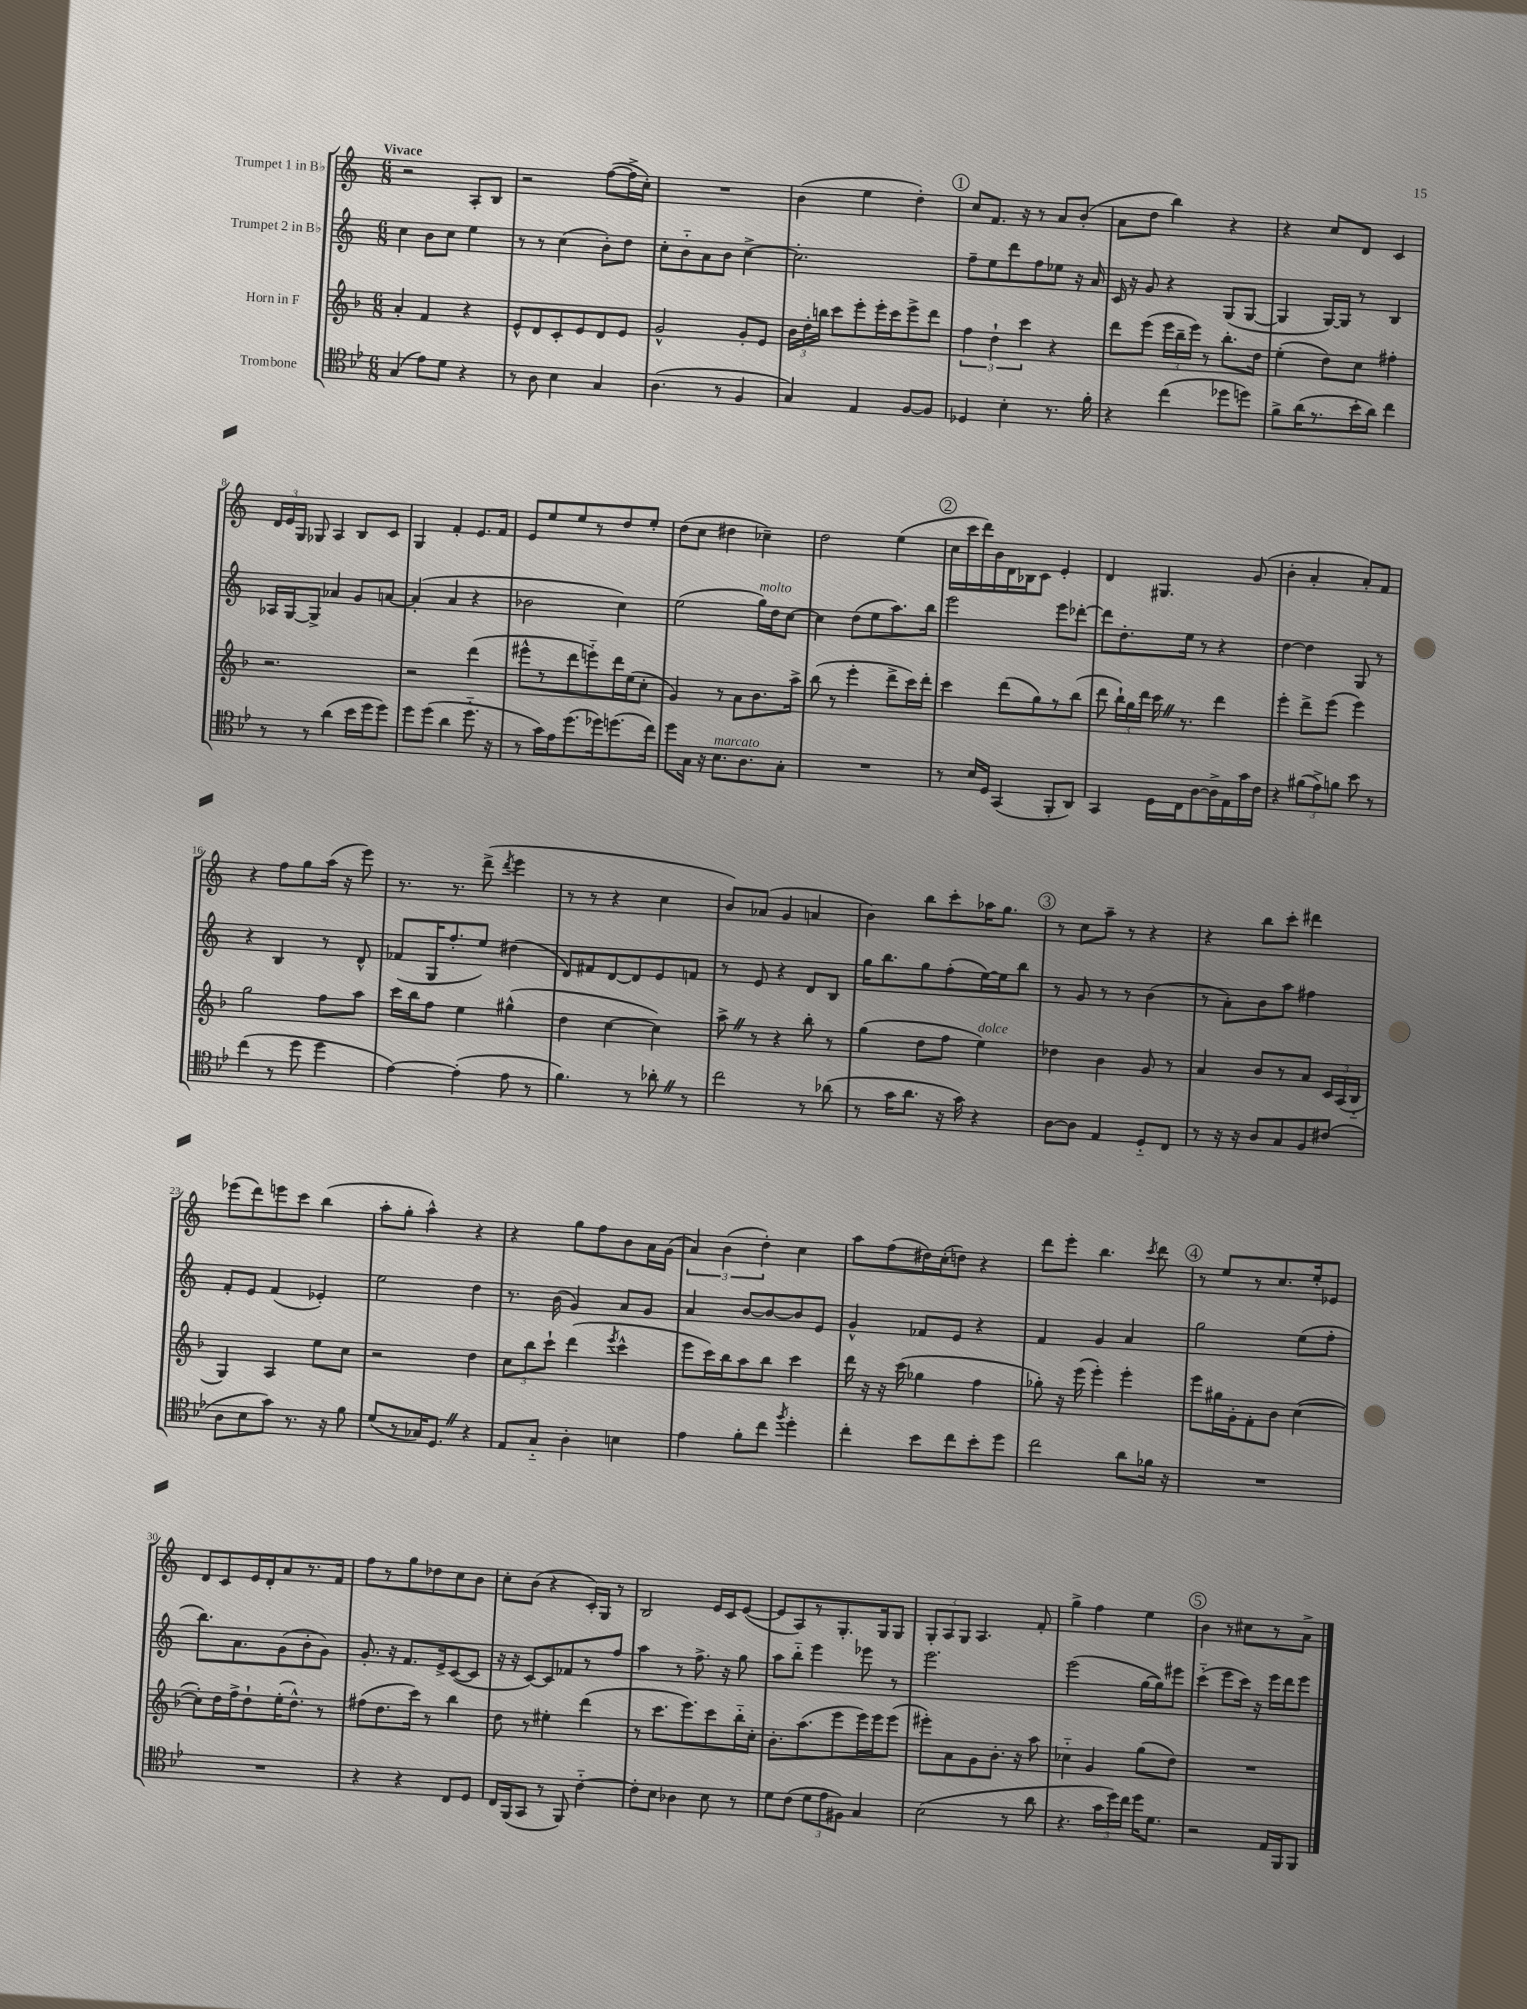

**kern	**kern	**kern	**kern
*staff4	*staff3	*staff2	*staff1
*clefC4	*clefG2	*clefG2	*clefG2
*k[b-e-]	*k[b-]	*k[]	*k[]
*M6/8	*M6/8	*M6/8	*M6/8
(4G	4a'	4cc	2r
8e-)	4f	8b	.
8d	.	8cc	.
4r	4r	4ee	8A'
.	.	.	8B
=	=	=	=
8r	8e^^	8r	2r
8A	8d	8r	.
4B-	8c'	(4cc	.
.	8e	.	.
4G	8d	8b')	([8ff
.	8e	8dd	16ff^]
.	.	.	16cc')
=	=	=	=
(4.A	2g^^	8cc'	2.r
.	.	8b'~	.
.	.	8a	.
8r	.	8b	.
4F	8g'	[4cc^	.
.	8e	.	.
=	=	=	=
4G)	24b-	2.cc']	(4b
.	24dd'	.	.
.	24bb	.	.
.	8ccc	.	.
4E-	8eee'	.	4ee
.	16eee'	.	.
.	16ccc	.	.
[8F	8eee^	.	4dd')
8F]	8ddd	.	.
=	=	=	=
4D-	6ff	8ff~	8cc
.	.	8ee	8.f
.	6dd`	.	.
4B-'	.	8ddd	.
.	.	.	16r
.	6ccc	.	.
.	.	8ff	8r
8.r	4r	8ee-	8a
.	.	16r	(8b'
16f'	.	16a	.
=	=	=	=
4r	8ddd	16c	8a
.	.	16r	.
.	(8eee	8g	8dd
(4cc	24eee	4r	4bb)
.	24bb-~	.	.
.	24eee)	.	.
.	8r	.	.
8dd-	8.bb-'	(8G	4r
8dd)	.	[8G	.
.	16dd	.	.
=	=	=	=
8f^	(4ee'	4G]	4r
(16a	.	.	.
8.r	.	.	.
.	8dd)	[16G)	8cc
.	.	16G]	.
16b-'	8cc	8r	8d
16a)	.	.	.
4cc	4ff#'	4B	4c
=	=	=	=
8r	2.r	16A-	24d
.	.	.	24e
.	.	[16G	.
.	.	.	24G
8r	.	8G^]	8G-
(4a	.	4a-	4A
16b-	.	8g	8B
16dd	.	.	.
8dd)	.	[8a	8c
=	=	=	=
8dd	2r	(4a']	4G
(8dd	.	.	.
4a	.	4a	4f'
8.dd'~	(4ddd	4r	8.e
16r	.	.	16f
=	=	=	=
8r	8eee#^^	2b-	8e
16g)	8r	.	8ee
16e-	.	.	.
(8.dd	8ddd	.	8ee
.	8eee'~)	.	8r
16dd-)	.	.	.
(8.dd	16ddd	4cc)	8dd
.	(16ee	.	.
.	8cc'	.	8ee'
16cc)	.	.	.
=	=	=	=
8dd	4g)	(2ee	(8dd
16G	.	.	8cc
16r	.	.	.
8.B-	8r	.	4dd#
.	8a	.	.
8.A	.	.	.
.	8.b-	16gg)	4cc-~)
.	.	16dd	.
8G'	.	[8cc	.
.	16aa^	.	.
=	=	=	=
2.r	(8bb-	4cc]	2dd
.	8r	.	.
.	4eee'	(8dd	.
.	.	8ee	.
.	8ddd^	8.aa)	(4ee
.	16ccc)	.	.
.	16ddd'	16bb	.
=	=	=	=
8r	4ccc	2eee	16cc
.	.	.	16ccc
16B-	.	.	16ddd)
16D	.	.	16b
(4GG	(8ddd	.	16d
.	.	.	16B-
.	8gg)	.	8c
8FF'	8r	8eee	4e'
8AA)	(8bb-	[8ddd-'	.
=	=	=	=
4GG	8ddd	8ddd-]	4d
.	24bb-`)	8.dd'	.
.	24gg	.	.
.	24ddd	.	.
16D	16ccc	.	4.G#
16C	8.r	16ee	.
[8A	.	8r	.
16A^]	4ddd	4r	.
16E-	.	.	.
16g	.	.	(8g
16c	.	.	.
=	=	=	=
4r	4eee'	[4dd	4b'
(12f#	8ddd^	4dd]	4a'
12e-^)	.	.	.
.	(8eee	.	.
12f	.	.	.
8b-	4eee)	8G	8a')
8r	.	8r	8f
=	=	=	=
(4cc	2gg	4r	4r
8r	.	4B	8ff
8dd	.	.	8gg
4dd	8ff	8r	(16aa
.	.	.	16r
.	8aa	8d^^	8eee)
=	=	=	=
[4e-)	16ccc	(8f-	8.r
.	16bb-	.	.
.	8ff	16G	.
.	.	8.ff'	8.r
(4e-']	4ee	.	.
.	.	8ee)	(8ddd^
.	.	.	8qddd
8e-	(4gg#^^	(4dd#	4eee
8r	.	.	.
=	=	=	=
4.f)	4dd	8d)	8r
.	.	8f#	8r
.	[4cc	[8d	4r
8r	.	8d]	.
8a-'	4cc])	8e	4cc
8r	.	8f	.
=	=	=	=
2cc	8aa^	8r	8b)
.	8r	8e	(8a-
.	4r	4r	4g
8r	8bb-'	8d	4a
(8a-	8r	8B	.
=	=	=	=
8r	(4gg	16gg	4b)
.	.	8.bb	.
16g	.	.	.
8.a	.	.	.
.	8dd	8gg	8bb
16r	8ff	(8ff'	8ccc'
16g)	.	.	.
4r	4ee)	[16ee)	16aa-
.	.	16ee]	8.gg
.	.	8bb	.
=	=	=	=
[8A	4dd-	8r	8r
8A]	.	8g	8cc
4E-	4b-	8r	8aa~
.	.	8r	8r
8D'~	8g	(4b	4r
8C	8r	.	.
=	=	=	=
8r	4a	8r	4r
16r	.	8a')	.
16r	.	.	.
8A	8b-	8b	8bb
8G	8r	8aa	8ccc'
8F	8a	4ff#	4ddd#
(8c#	24c	.	.
.	(24A	.	.
.	24B-'~	.	.
=	=	=	=
8A	4G)	8f'	(8eee-
8B-	.	8e	8ddd)
8g)	4A	(4f	8eee
8.r	.	.	8ccc
.	8ee	4e-')	(4bb
16r	.	.	.
8f	8cc	.	.
=	=	=	=
(8d	2r	2ee	8aa'
8r	.	.	8gg'
16G-)	.	.	4aa^^)
8.D	.	.	.
4r	4dd	4dd	4r
=	=	=	=
8E-	12cc	8.r	4r
.	12bb-	.	.
8G'~	.	.	.
.	12ccc`	.	.
.	.	(16b	.
4A'	(4ddd	4g)	8gg
.	.	.	8ff
.	8qeee	.	.
4B	4ccc^^	8a	8b
.	.	8g	16a
.	.	.	(16g
=	=	=	=
4e-	8eee	4a	6a)
.	16ccc)	.	.
.	.	.	(6b
.	16bb-	.	.
8f'	8aa	[8b	.
.	.	.	6dd')
8cc	8bb-	8b_	.
8qff	.	.	.
4dd'	4ccc	8b]	4cc
.	.	8e	.
=	=	=	=
4cc'	16ddd	4g^^	8aa
.	16r	.	.
.	16r	.	(8ff
.	(16ccc	.	.
8b-	4gg-	8f-	16dd#)
.	.	.	(16cc'
8cc	.	8e	8dd)
8b-'	4ff	4r	4r
8dd	.	.	.
=	=	=	=
2cc	8gg-')	4f	8ddd
.	16r	.	8eee'
.	(16eee	.	.
.	4eee')	4g	4.bb
8a	4eee'	4a	.
.	.	.	8qccc
16f-	.	.	8ddd
16r	.	.	.
=	=	=	=
2.r	8eee	2gg	8r
.	16gg#	.	8ee
.	16g'	.	.
.	8f'	.	8r
.	8b-	.	8.cc
.	([4cc	(8ee	.
.	.	.	16ee'
.	.	8ff'	8e-
=	=	=	=
2.r	8cc'])	8.bb)	8d
.	16dd	.	8c
.	16ff^	8.a	.
.	8dd`	.	16e
.	.	.	16d'
.	(16ee'	(8g	8a
.	8.dd^^)	.	.
.	.	8b'	8.r
.	8r	8g)	.
.	.	.	16f
=	=	=	=
4r	(8ff#	8.g'	8ff
.	8.dd	.	8r
.	.	16r	.
4r	.	8.f	8gg
.	16ccc)	.	.
.	8r	.	8dd-
.	.	16e^	.
8C	4bb-	([8c	8cc
8D	.	8c]	8b
=	=	=	=
16C	8dd	16r	8cc'
(16FF	.	16r	.
8GG	8r	[8c)	(8b
8r	4ee#'	8c]	4r
8FF)	.	8f-	.
[4c'~	(4ddd	8r	16c')
.	.	.	16G
.	.	8ff	8r
=	=	=	=
8c']	8r	4aa	2B
8B-	8.ccc	.	.
4A-	.	8r	.
.	8.eee)	.	.
.	.	8.ff^	.
8B-	8ccc	.	16e
.	.	16r	16c
8r	16bb-'~	8gg	([8e
.	16cc'	.	.
=	=	=	=
8d	8.b-'	8aa	8e]
(8c	.	8bb'~	8A)
.	(8.aa	.	.
12d	.	4eee	8r
12e-	.	.	.
.	8eee	.	8.G'
12F#)	.	.	.
4G	16eee)	8eee-	.
.	16eee	.	16G
.	(8eee	8r	8G
=	=	=	=
(2B-	8eee#')	2.eee	12G'
.	.	.	12A
.	8a	.	.
.	.	.	12G
.	8g	.	4.A
.	8.b-'	.	.
8r	.	.	.
.	16r	.	.
8a	8aa	.	8f'
=	=	=	=
4.r	4cc-'~	(2eee	4gg^
.	4g	.	4ff
24g	.	.	.
24dd)	.	.	.
24cc	.	.	.
16dd	(8gg	[16gg	4ee
8.d	.	16gg])	.
.	8dd)	8eee#	.
=	=	=	=
2r	2.r	(4ccc'~	4b
.	.	8eee	8r
.	.	16ccc)	8cc#
.	.	16r	.
16E-	.	16eee	8r
16FF	.	16ddd	.
8FF	.	8eee	8a^
==	==	==	==
*-	*-	*-	*-
